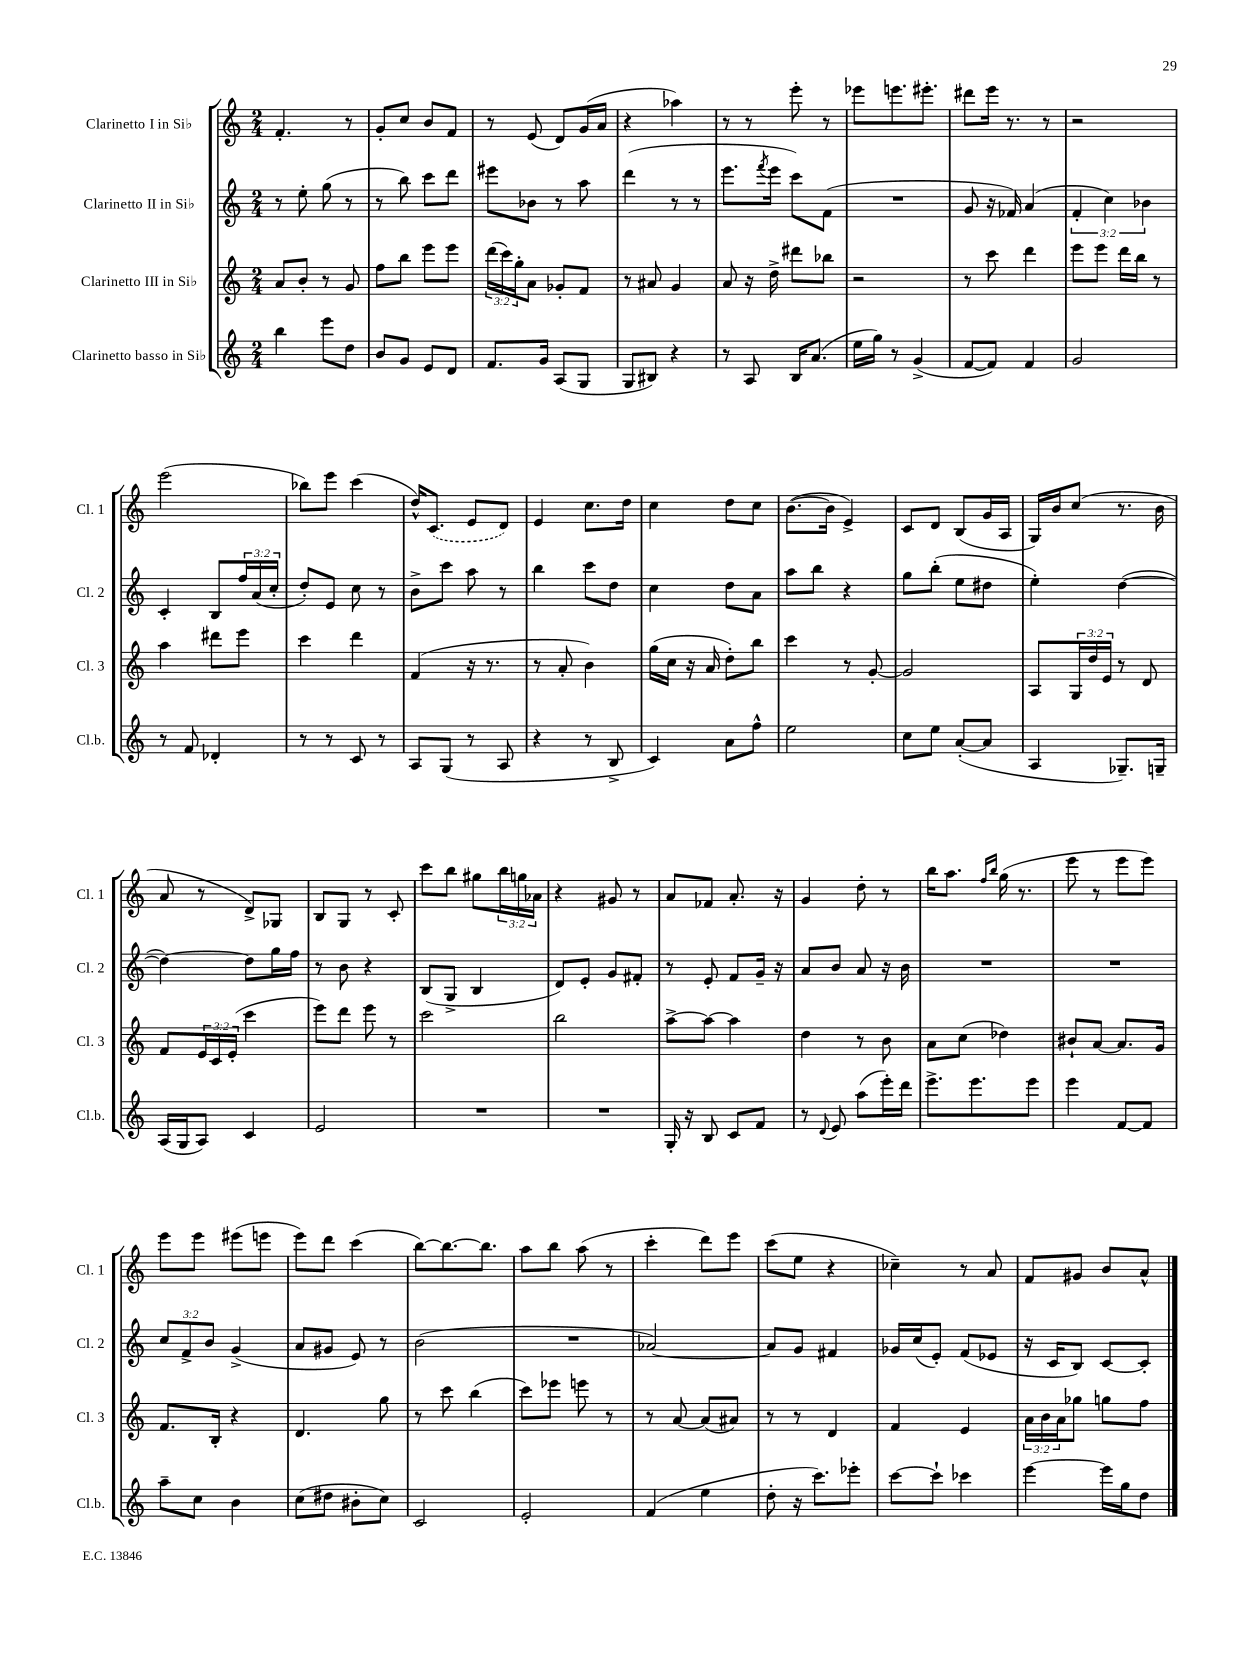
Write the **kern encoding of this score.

**kern	**kern	**kern	**kern
*part4	*part3	*part2	*part1
*staff4	*staff3	*staff2	*staff1
*I"Clarinetto basso in Si♭	*I"Clarinetto III in Si♭	*I"Clarinetto II in Si♭	*I"Clarinetto I in Si♭
*I'Cl.b.	*I'Cl. 3	*I'Cl. 2	*I'Cl. 1
*clefG2	*clefG2	*clefG2	*clefG2
*k[]	*k[]	*k[]	*k[]
*M2/4	*M2/4	*M2/4	*M2/4
=1	=1	=1	=1
4bb\	8a/L	8r	4.f'/
.	8b'/J	8ee'\	.
8eee\L	8r	(8gg\	.
8dd\J	8g/	8r	8r
=2	=2	=2	=2
8b/L	8ff\L	8r	8g'/L
8g/J	8bb\J	8bb\)	8cc/J
8e/L	8eee\L	8ccc\L	8b/L
8d/J	8eee\J	8ddd\J	8f/J
=3	=3	=3	=3
8.f/L	(24ddd\LL	8eee#X\L	8r
.	24ccc\)	.	.
.	24gg'\J	.	.
.	8a\J	8b-X\J	(8e/
16g/Jk	.	.	.
(8A/L	8g-X'/L	8r	8d/L)
8G/J	8f/J	8aa\	(16g/L
.	.	.	16a/JJ
=4	=4	=4	=4
8G/L	8r	(4ddd\	4r
8B#X/J)	8a#X/	.	.
4r	4g/	8r	4aa-X\)
.	.	8r	.
=5	=5	=5	=5
8r	8a/	8.eee\L	8r
8A/	16r	.	8r
.	.	8qfff/	.
.	16dd^\	16eee\Jk	.
16B/KL	8ddd#X\L	8ccc\L)	8eee'\
(8.a/J	.	.	.
.	8bb-X\J	(8f\J	8r
=6	=6	=6	=6
16ee\LL	2r	2r	8eee-X\L
16gg\JJ)	.	.	.
8r	.	.	8.eeen\
(4g^/	.	.	.
.	.	.	8.eee#X'\J
=7	=7	=7	=7
[8f/L	8r	8g/	8ddd#X\L
8f/J])	8ccc\	16r	16eee\Jk
.	.	16f-X/)	8.r
4f/	4ddd\	(4a/	.
.	.	.	8r
=8	=8	=8	=8
2g/	8eee\L	6f'/	2r
.	8eee\J	.	.
.	.	6cc\)	.
.	16ddd\LL	.	.
.	16bb\JJ	.	.
.	.	6b-X\	.
.	8r	.	.
!!LO:LB:g=z
=9	=9	=9	=9
8r	4aa\	4c'/	(2eee\
8f/	.	.	.
4d-X'/	8ddd#X\L	8B/L	.
.	8eee\J	24ff/L	.
.	.	(24a/	.
.	.	24cc'/JJ	.
=10	=10	=10	=10
8r	4ccc\	8dd'/L)	8bb-X\L)
8r	.	8e/J	8eee\J
8c/	4ddd\	8cc\	(4ccc\
8r	.	8r	.
=11	=11	=11	=11
8A/L	(4f/	8b^\L	16dd^^/KL)
.	.	.	(8.c/J
(8G/J	.	8ccc\J	.
8r	16r	8aa\	8e/L
.	8.r	.	.
8A/	.	8r	8d/J)
=12	=12	=12	=12
4r	8r	4bb\	4e/
.	8a'/	.	.
8r	4b\)	8ccc\L	8.cc\L
8B^/	.	8dd\J	.
.	.	.	16dd\Jk
=13	=13	=13	=13
4c/)	(16gg\LL	4cc\	4cc\
.	16cc\JJ	.	.
.	16r	.	.
.	16a/	.	.
8a\L	8dd'\L)	8dd\L	8dd\L
8ff^^\J	8bb\J	8a\J	8cc\J
=14	=14	=14	=14
2ee\	4ccc\	8aa\L	([8.b\L
.	.	8bb\J	.
.	.	.	16b\Jk]
.	8r	4r	4e^/)
.	[8g'/	.	.
=15	=15	=15	=15
8cc\L	2g/]	8gg\L	8c/L
8ee\J	.	(8bb'\J	8d/J
([8a'/L	.	8ee\L	(8B/L
8a/J]	.	8dd#X\J	16g/L
.	.	.	16A/JJ
=16	=16	=16	=16
4A/	8A/L	4ee'\)	16G/LL)
.	.	.	16b/J
.	24G/L	.	(8cc/J
.	24dd/	.	.
.	24e/JJ	.	.
8.G-X~/L)	8r	([4dd\	8.r
.	8d/	.	.
16Gn~/Jk	.	.	16b\
!!LO:LB:g=z
=17	=17	=17	=17
(16A/LL	8f/L	4dd\_)	8a/
16G/J	.	.	.
8A/J)	24e/L	.	8r
.	24c/	.	.
.	(24e'/JJ	.	.
4c/	4ccc\	8dd\L]	8d^/L)
.	.	16gg\L	8G-X/J
.	.	16ff\JJ	.
=18	=18	=18	=18
2e/	8eee\L)	8r	8B/L
.	8ddd\J	8b\	8G/J
.	8eee\	4r	8r
.	8r	.	8c'/
=19	=19	=19	=19
2r	2ccc\	(8B/L	8ccc\L
.	.	8G^/J	8bb\J
.	.	4B/	8gg#X\L
.	.	.	24bb\L
.	.	.	24ggn\
.	.	.	24a-X\JJ
=20	=20	=20	=20
2r	2bb\	8d/L)	4r
.	.	8e'/J	.
.	.	8g/L	8g#X/
.	.	8f#X'/J	8r
=21	=21	=21	=21
16G'/	[8aa^\L	8r	8a/L
16r	.	.	.
8B/	8aa\J_	8e'/	8f-X/J
8c/L	4aa\]	8f/L	8.a'/
8f/J	.	16g~/Jk	.
.	.	16r	16r
=22	=22	=22	=22
8r	4dd\	8a/L	4g/
8qqd/	.	.	.
8e/	.	8b/J	.
(8aa\L	8r	8a/	8dd'\
16eee'\L)	8b\	16r	8r
16ddd\JJ	.	16b\	.
=23	=23	=23	=23
8.eee^\L	8a\L	2r	16bb\KL
.	.	.	8.aa\J
.	(8cc\J	.	.
8.eee\	.	.	.
.	.	.	16qqff/LL
.	.	.	16qqbb/JJ
.	4dd-X\)	.	(16gg\
.	.	.	8.r
8eee\J	.	.	.
=24	=24	=24	=24
4eee\	8b#X`/L	2r	8eee\
.	[8a/J	.	8r
[8f/L	8.a/L]	.	8eee\L
8f/J]	.	.	8eee\J)
.	16g/Jk	.	.
!!LO:LB:g=z
=25	=25	=25	=25
8aa~\L	8.f/L	12cc/L	8eee\L
.	.	12f^/	.
8cc\J	.	.	8eee\J
.	.	12b/J	.
.	16B'/Jk	.	.
4b\	4r	(4g^/	(8eee#X\L
.	.	.	8eeen\J
=26	=26	=26	=26
(8cc\L	4.d/	8a/L	8eee\L)
8dd#X\J	.	8g#X/J	8ddd\J
8b#X'\L	.	8e/)	(4ccc\
8cc\J)	8gg\	8r	.
=27	=27	=27	=27
2c/	8r	(2b\	[8bb\L)
.	8ccc\	.	8.bb\_
.	(4bb\	.	.
.	.	.	8.bb\J]
=28	=28	=28	=28
2e'/	8ccc\L)	2r	8aa\L
.	8eee-X\J	.	8bb\J
.	8eeen\	.	(8aa\
.	8r	.	8r
=29	=29	=29	=29
(4f/	8r	[2a-X/)	4ccc'\
.	[8a/	.	.
4ee\	(8a/L]	.	8ddd\L)
.	8a#X/J)	.	8eee\J
=30	=30	=30	=30
8dd'\	8r	8a-/L]	(8ccc\L
16r	8r	8g/J	8ee\J
8.ccc\L)	.	.	.
.	4d/	4f#X/	4r
8eee-X'\J	.	.	.
=31	=31	=31	=31
[8ccc\L	4f/	16g-X/LL	4cc-X~\)
.	.	(16cc/J	.
8ccc`\J]	.	8e'/J)	.
4ccc-X\	4e/	(8f/L	8r
.	.	8e-X/J	8a/
=32	=32	=32	=32
[4eee\	24a\LL	16r	8f/L
.	24b\	.	.
.	.	16c/KL	.
.	24a\J	.	.
.	8gg-X\J	8B/J)	8g#X/J
16eee\LL]	8ggn\L	[8c/L	8b/L
16gg\J	.	.	.
8dd\J	8ff\J	8c'/J]	8a^^/J
==	==	==	==
*-	*-	*-	*-
